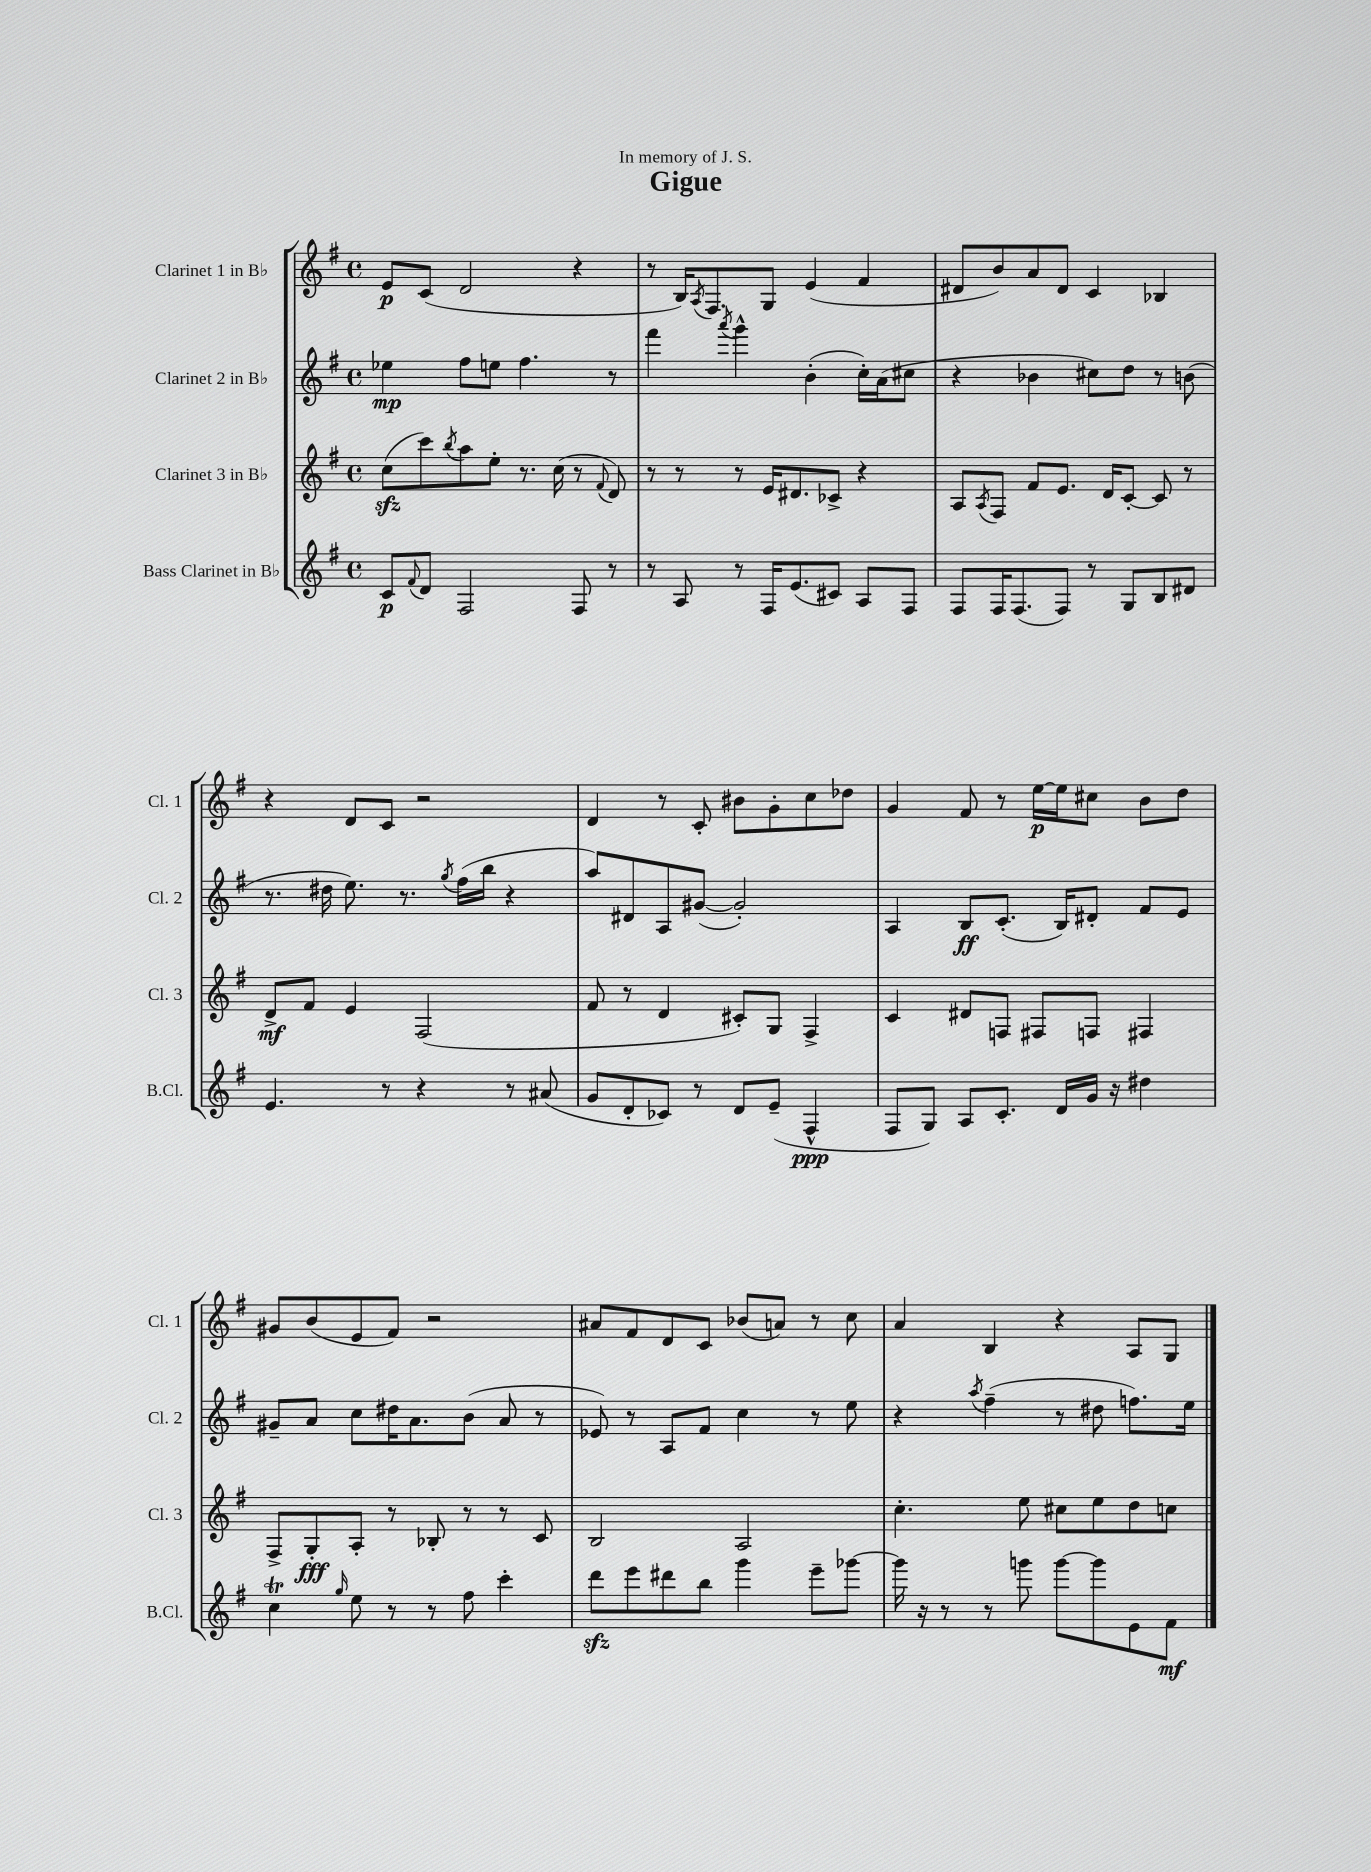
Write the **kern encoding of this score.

**kern	**kern	**kern	**kern
*staff4	*staff3	*staff2	*staff1
*clefG2	*clefG2	*clefG2	*clefG2
*k[f#]	*k[f#]	*k[f#]	*k[f#]
*M4/4	*M4/4	*M4/4	*M4/4
*met(c)	*met(c)	*met(c)	*met(c)
8c/L	(8cc\L	4ee-\	8e/L
8qqf#/	.	.	.
8d/J	8ccc\)	.	(8c/J
.	8qbb/	.	.
2F#/	8aa\	8ff#\L	2d/
.	8ee'\J	8ee\J	.
.	8.r	4.ff#\	.
.	(16cc\	.	.
8F#/	8r	.	4r
.	8qqf#/	.	.
8r	8d/)	8r	.
=	=	=	=
8r	8r	4fff#\	8r
8A/	8r	.	16B/LK)
.	.	.	8qA/
.	.	.	8.F#/
.	.	8qaaa/	.
8r	8r	4ggg^^\	.
16F#/LK	16e/LK	.	8G/J
(8.e/	8.d#/	.	.
.	.	(4b'\	(4e/
8c#/J)	8c-^/J	.	.
8A/L	4r	16cc'\LL)	4f#/
.	.	(16a\J	.
8F#/J	.	8cc#\J	.
=	=	=	=
8F#/L	8A/L	4r	8d#/L
.	8qA/	.	.
16F#/K	8F#/J	.	8b/)
(8.F#/	.	.	.
.	8f#/L	4b-\	8a/
8F#/J)	8.e/J	.	8d#/J
8r	.	8cc#\L)	4c/
.	16d/LK	.	.
8G/L	[8c'/J	8dd\J	.
8B/	8c/]	8r	4B-/
8d#/J	8r	(8b\	.
=	=	=	=
4.e/	8d^/L	8.r	4r
.	8f#/J	.	.
.	.	16dd#\	.
.	4e/	8.ee\)	8d/L
8r	.	.	8c/J
.	.	8.r	.
4r	(2F#/	.	2r
.	.	8qgg/	.
.	.	(16ff#\LL	.
.	.	16bb\JJ	.
8r	.	4r	.
(8a#/	.	.	.
=	=	=	=
8g/L	8f#/	8aa/L)	4d/
8d'/	8r	8d#/	.
8c-/J)	4d/	8A/	8r
8r	.	([8g#/J	8c'/
8d/L	8c#'/L)	2g#'/])	8b#\L
(8e~/J	8G/J	.	8g'\
4F#^^/	4F#^/	.	8cc\
.	.	.	8dd-\J
=	=	=	=
8F#/L	4c/	4A/	4g/
8G/J)	.	.	.
8A/L	8d#/L	8B/L	8f#/
8.c'/J	8F/J	(8.c'/J	8r
.	8F#/L	.	[16ee\LL
16d/LL	.	16B/LK)	16ee\]J
16g/JJ	8F/J	8d#'/J	8cc#\J
16r	.	.	.
4dd#\	4F#/	8f#/L	8b\L
.	.	8e/J	8dd\J
=	=	=	=
4cc\	8F#^/L	8g#~/L	8g#/L
.	8G'/	8a/J	(8b/
16qqgg/	.	.	.
8ee\	8A'/J	8cc\L	8e/
8r	8r	16dd#\K	8f#/J)
.	.	8.a\	.
8r	8B-'/	.	2r
8ff#\	8r	(8b\J	.
4ccc'\	8r	8a/	.
.	8c/	8r	.
=	=	=	=
8ddd\L	2B/	8e-/)	8a#/L
8eee\	.	8r	8f#/
8ddd#\	.	8A/L	8d/
8bb\J	.	8f#/J	8c/J
4ggg\	2A/	4cc\	(8b-/L
.	.	.	8a/J)
8eee~\L	.	8r	8r
[8ggg-\J	.	8ee\	8cc\
=	=	=	=
16ggg-\]	4.cc'\	4r	4a/
16r	.	.	.
8r	.	.	.
.	.	8qaa/	.
8r	.	(4ff#~\	4B/
8ggg\	8ee\	.	.
[8ggg\L	8cc#\L	8r	4r
8ggg\]	8ee\	8dd#\	.
8e\	8dd\	8.ff\L)	8A/L
8f#\J	8cc\J	.	8G/J
.	.	16ee\Jk	.
==	==	==	==
*-	*-	*-	*-
